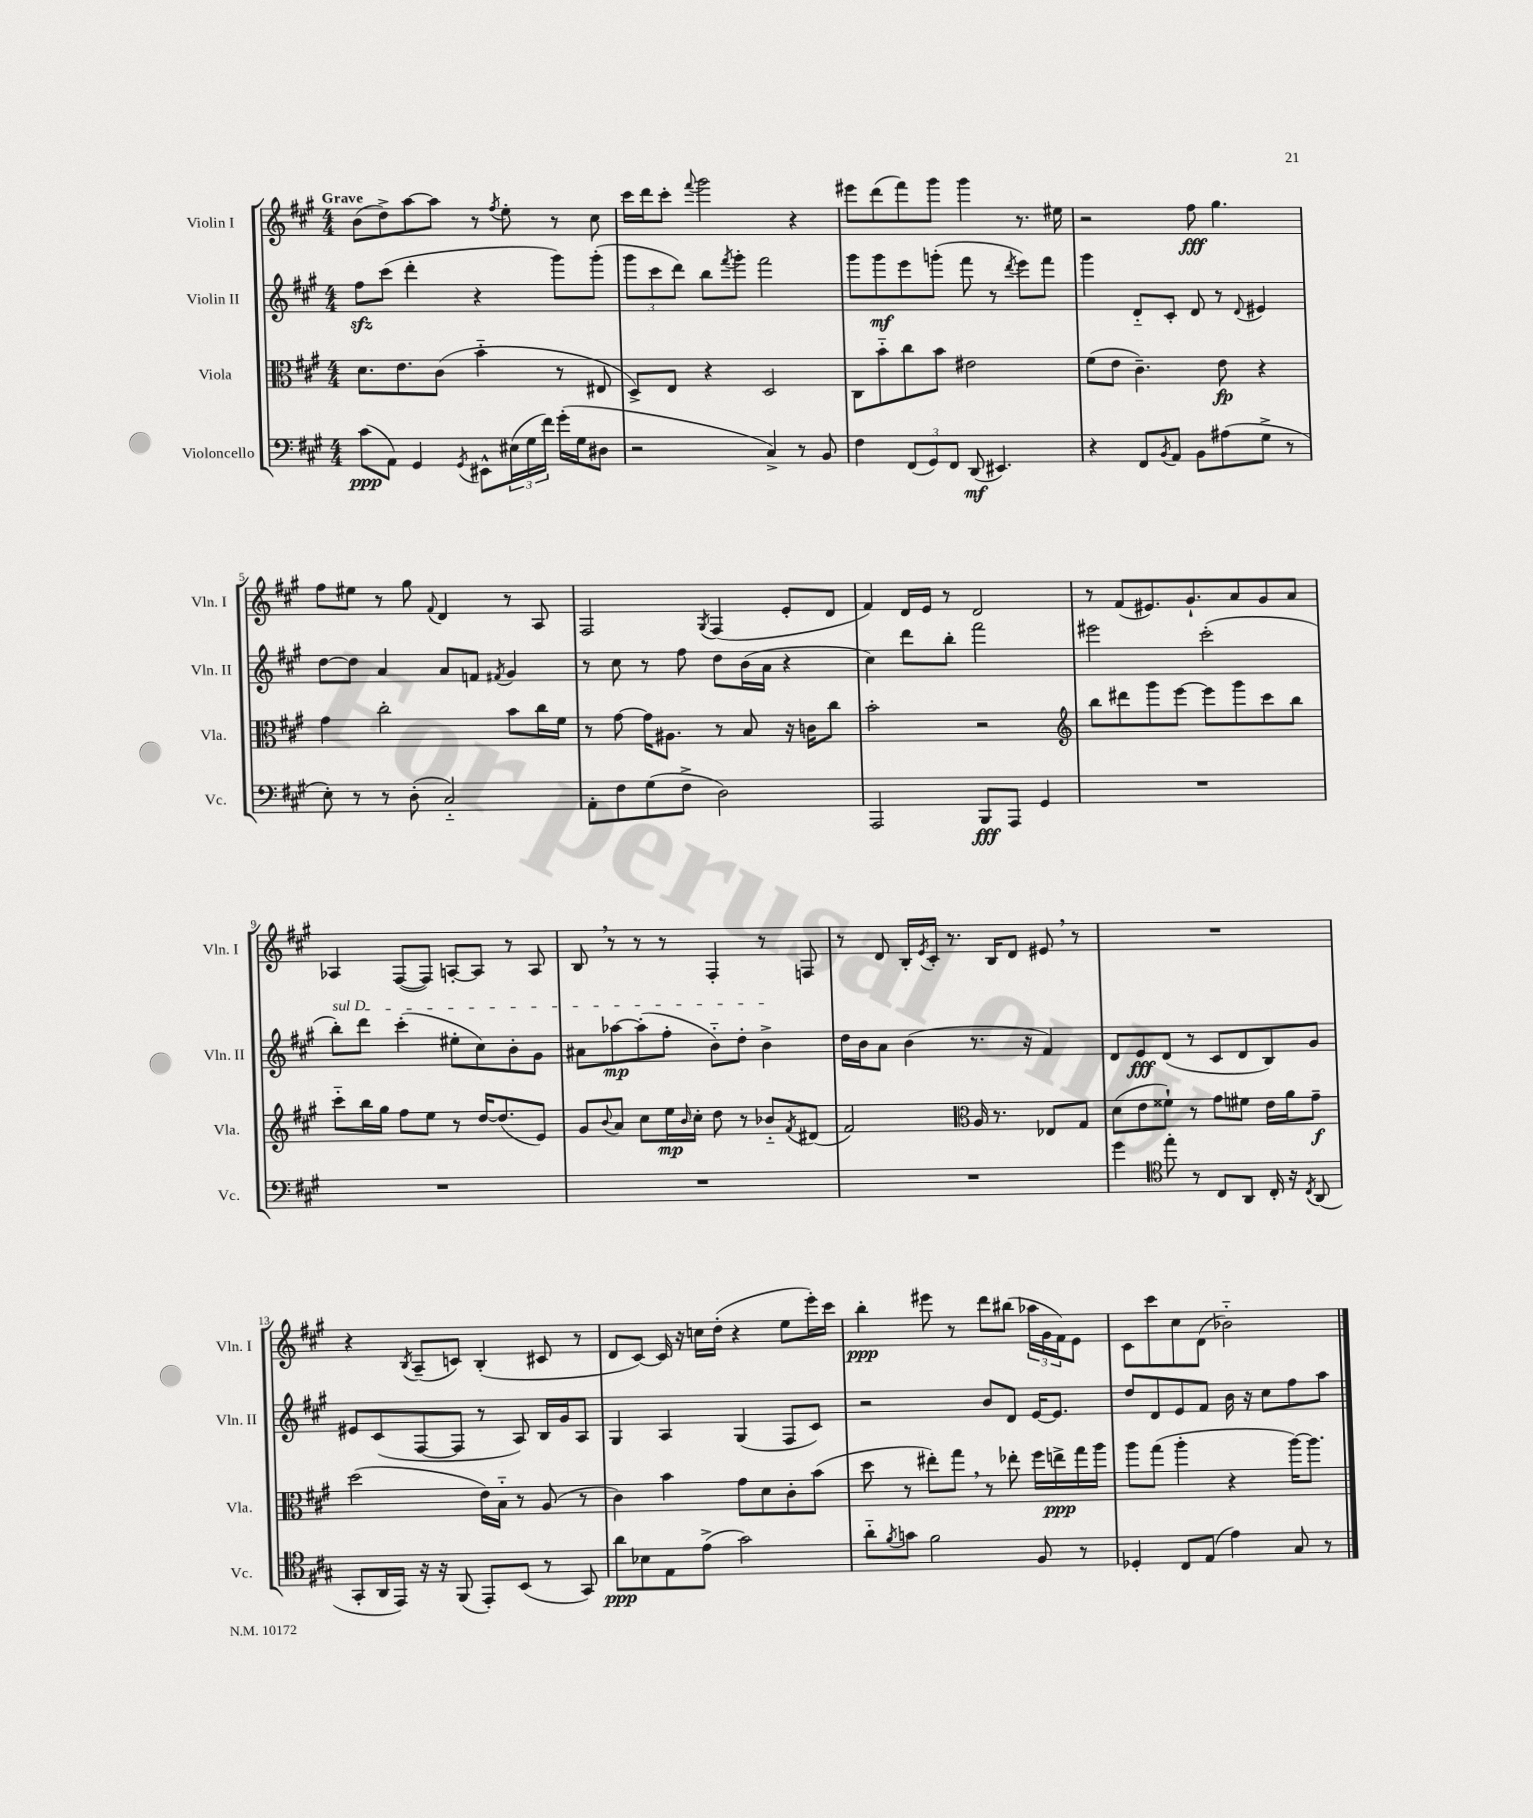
<<
\new StaffGroup <<
\new Staff = "s0" \with { instrumentName = "Violin I" shortInstrumentName = "Vln. I" } {
    \clef treble \key a \major \numericTimeSignature \time 4/4 \tempo "Grave"
    b'8( d''8->) a''8~ a''8 r8 \acciaccatura { fis''8 } e''8-. r8 cis''8 |
    cis'''16 d'''16 cis'''8-. \appoggiatura { fis'''8 } gis'''2 r4 |
    eis'''8 d'''8( fis'''8) gis'''8 gis'''4 r8. eis''16 |
    r2 fis''8\fff gis''4. |
    fis''8 eis''8 r8 gis''8 \appoggiatura { fis'8 } d'4 r8 a8 |
    fis2 \acciaccatura { gis8 } fis4( e'8-. d'8 |
    fis'4) d'16 e'16 r8 d'2 |
    r8 fis'8( eis'8.) gis'8.-! a'8 gis'8 a'8 |
    aes4 fis8~( fis8) a8~-. a8 r8 a8 |
    b8 \breathe r8 r8 r8 fis4-. r8 f8 |
    r8 d'8 b16-. \acciaccatura { e'8 } cis'16-. r8. b16 d'8 eis'8 \breathe r8 |
    R1 |
    r4 \acciaccatura { b8 } a8--( c'8) b4-.( cis'8 r8 |
    d'8 cis'8~) cis'16 r16 c''16 d''16-.( r4 e''8 e'''16-.) cis'''16 |
    b''4-.\ppp eis'''8 r8 d'''8 bis''8( \tuplet 3/2 { aes''16 gis'16 fis'16) } e'8 |
    cis'8 cis'''8 cis''8 d'8( bes'2-_) \bar "|." |
}
\new Staff = "s1" \with { instrumentName = "Violin II" shortInstrumentName = "Vln. II" } {
    \clef treble \key a \major \numericTimeSignature \time 4/4
    fis''8\sfz cis'''8( d'''4-. r4 gis'''8) gis'''8-.( |
    \tuplet 3/2 { gis'''8 cis'''8 d'''8) } b''8 \acciaccatura { fis'''8 } gis'''8-. fis'''2 |
    gis'''8 gis'''8\mf e'''8 g'''8-.( fis'''8 r8 \acciaccatura { d'''8 } e'''8) fis'''8 |
    gis'''4 d'8-_ cis'8-. d'8 r8 \appoggiatura { d'8 } eis'4 |
    d''8~ d''8 a'4 a'8 f'8 \acciaccatura { fis'8 } gis'4 |
    r8 cis''8 r8 fis''8 d''8 b'16( a'16 r4 |
    cis''4) d'''8 b''8-. fis'''2 |
    eis'''2 cis'''2-.( |
    \once \override TextSpanner.bound-details.left.text = \markup { \italic "sul D" } b''8-.\startTextSpan) d'''8 cis'''4-.( eis''8-. cis''8) b'8-. gis'8 |
    ais'8 aes''8~\mp aes''8-.( fis''8-. b'8-_) d''8-. b'4->\stopTextSpan |
    d''16 b'16 a'8 b'4( r8. r16 fis'4) |
    d'8 e'8\fff d'8( r8 cis'8 d'8 b8) gis'8 |
    eis'8 cis'8( fis8~ fis8 r8 a8) b16 gis'16 a8 |
    gis4 a4 gis4( fis8 cis'8) |
    r2 b'8 d'8 e'16~ e'8. |
    d''8 d'8 e'8 fis'8 b'16 r16 cis''8 fis''8 a''8 \bar "|." |
}
\new Staff = "s2" \with { instrumentName = "Viola" shortInstrumentName = "Vla." } {
    \clef alto \key a \major \numericTimeSignature \time 4/4
    d'8. e'8. cis'8( b'4-_ r8 eis8 |
    d8->) e8 r4 d2 |
    cis8 b'8-_ cis''8 b'8 eis'2 |
    fis'8( e'8 cis'4.--) e'8\fp r4 |
    gis'4 cis''2-. b'8 cis''16 fis'16 |
    r8 gis'8~ gis'16 ais8. r8 b8 r16 c'16 cis''8 |
    b'2-. r2 |
    \clef treble b''8 dis'''8 gis'''8 e'''8~ e'''8 gis'''8 cis'''8 b''8 |
    cis'''8-_ b''16 gis''16 fis''8 e''8 r8 d''16~ d''8.( e'8) |
    gis'8 \appoggiatura { b'8 } a'8 cis''8 e''16\mp \grace { b'16 } cis''16-. d''8 r8 bes'8-_ \acciaccatura { fis'8 } dis'8( |
    fis'2) \clef alto a16 r8. ees8 gis8 |
    d'8( e'8 fisis'8-!) r8 gis'8 fis'8 e'16 a'16 gis'8--\f |
    d''2( e'16) b16-_ r8 a8( r8 |
    cis'4) b'4 gis'8 d'8 cis'8-. b'8( |
    d''8 r8 eis''8-.) gis''8 \breathe r8 ees''8-. fis''16 e''16->\ppp gis''16 a''16 |
    a''8 gis''8( a''4-. r4 a''16~) a''8. \bar "|." |
}
\new Staff = "s3" \with { instrumentName = "Violoncello" shortInstrumentName = "Vc." } {
    \clef bass \key a \major \numericTimeSignature \time 4/4
    cis'8\ppp( a,8) gis,4 \acciaccatura { gis,8 } eis,8-^ \tuplet 3/2 { eis16( gis16 fis'16) } gis'16-.( gis16 dis8 |
    r2 cis4->) r8 b,8 |
    fis4 \tuplet 3/2 { fis,8( gis,8) fis,8 } d,8\mf( eis,4.) |
    r4 fis,8 \acciaccatura { b,8 } a,8 b,8 ais8( gis8-> r8 |
    e8-.) r8 r8 d8-.( cis2-_) |
    a,8-. fis8 gis8( fis8-> d2) |
    a,,2 b,,8\fff a,,8 gis,4 |
    R1 |
    R1 |
    R1 |
    R1 |
    gis'4 \clef tenor e''8-. r8 cis8 a,8 cis16-. r16 \acciaccatura { cis8 } a,8( |
    gis,8-. a,16 e,16) r16 r16 fis,8( e,8-.) b,8( r8 gis,8) |
    a'8\ppp bes8 e8 e'8->( gis'2) |
    a'8-_ \acciaccatura { fis'8 } g'8 fis'2 fis8 r8 |
    des4-. cis8 e8( e'4) gis8 r8 \bar "|." |
}
>>
>>
